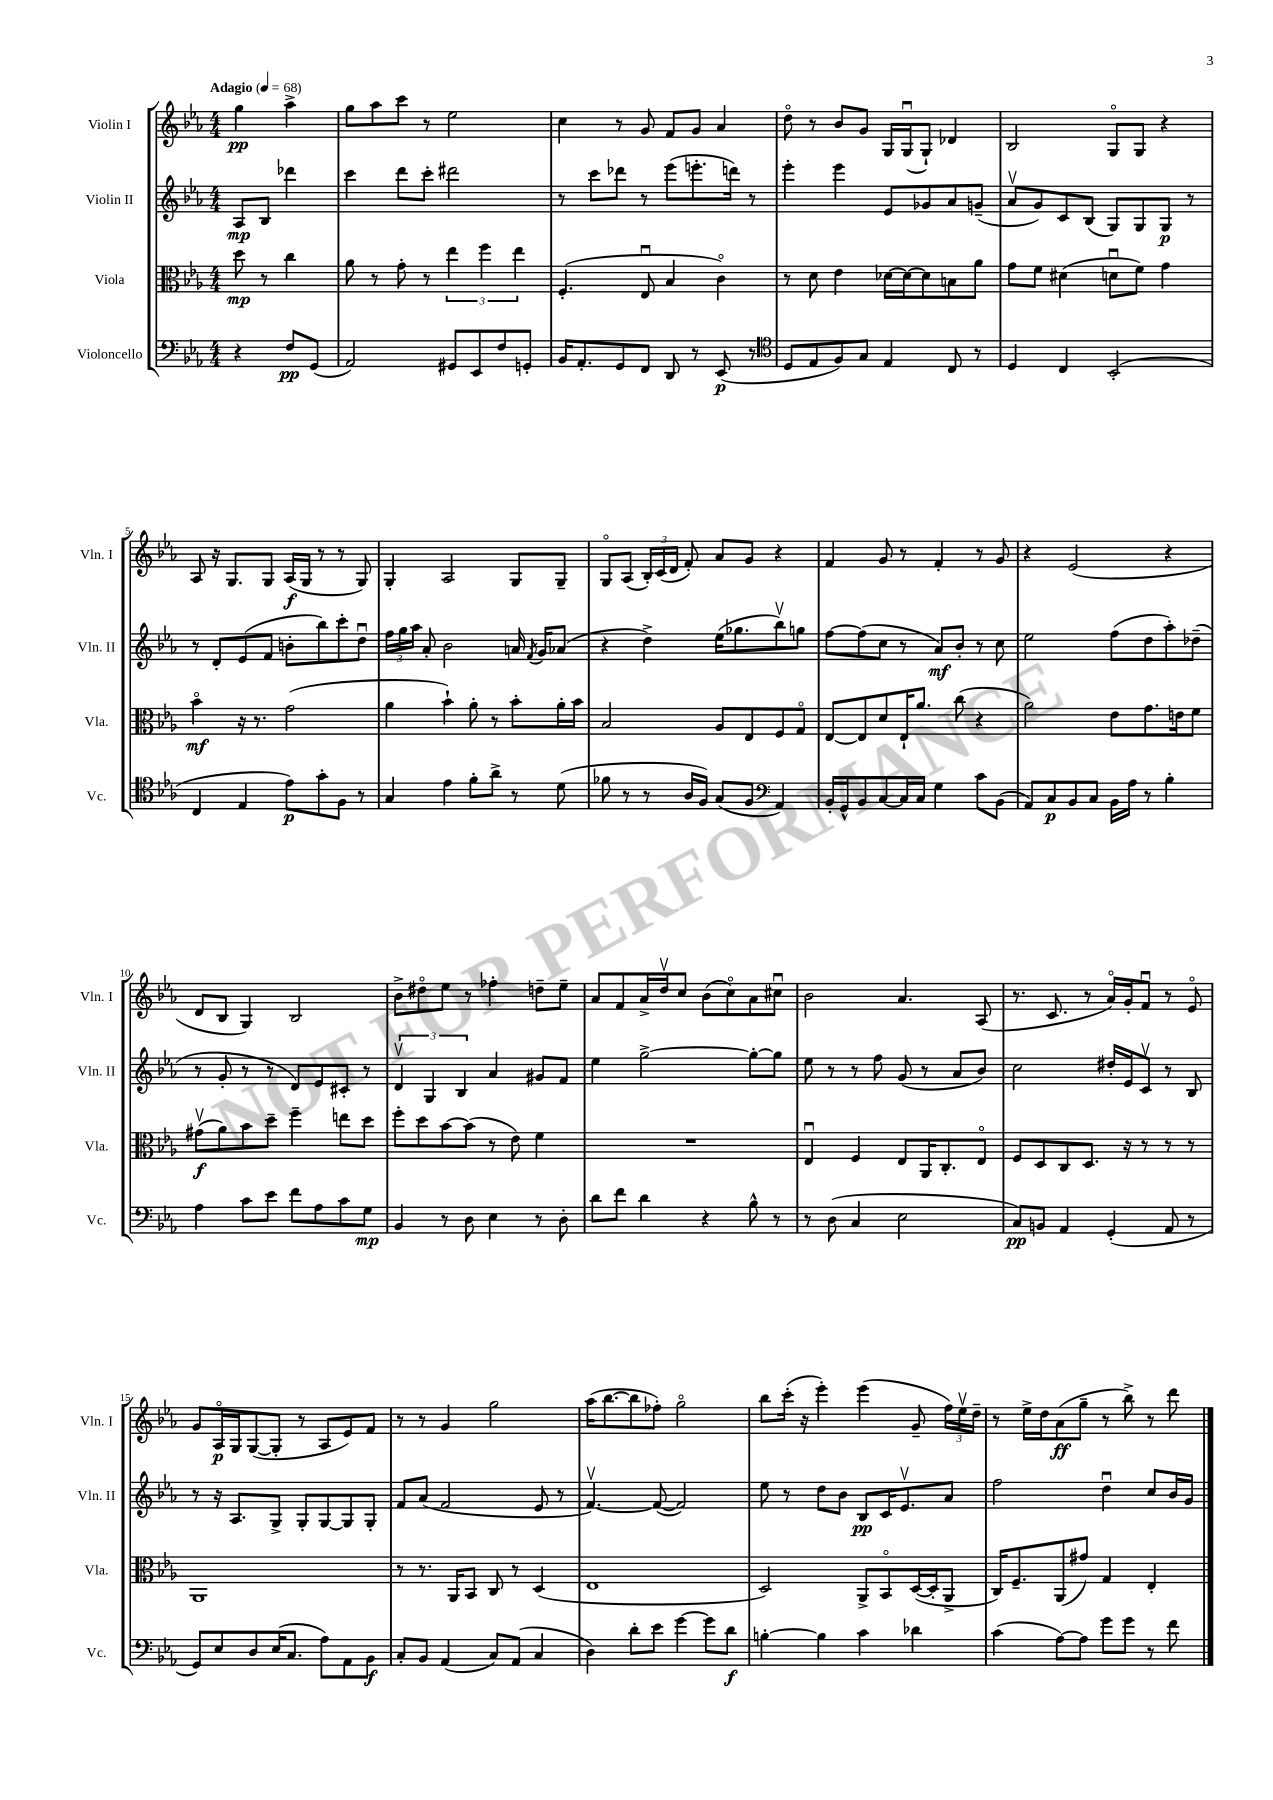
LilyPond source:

<<
\new StaffGroup <<
\new Staff = "s0" \with { instrumentName = "Violin I" shortInstrumentName = "Vln. I" } {
    \clef treble \key ees \major \numericTimeSignature \time 4/4 \partial 2 \tempo "Adagio" 4 = 68
    \autoBeamOff g''4\pp aes''4-> |
    g''8[ aes''8 c'''8] r8 ees''2 |
    c''4 r8 g'8 f'8[ g'8] aes'4 |
    d''8\flageolet r8 bes'8[ g'8] g16[ g16\downbow( g8]-!) des'4 |
    bes2 g8[\flageolet g8] r4 |
    aes8 r16 g8.[ g8] aes16[\f( g16] r8 r8 g8) |
    g4-. aes2 g8[ g8]-- |
    g8[\flageolet aes8]( \tuplet 3/2 { bes16[-.) c'16( d'16] } f'8-.) aes'8[ g'8] r4 |
    f'4 g'8 r8 f'4-. r8 g'8 |
    r4 ees'2( r4 |
    d'8[ bes8] g4) bes2 |
    bes'8[-> dis''8\flageolet ees''8] r8 fes''4-. d''8[-- ees''8]-- |
    aes'8[ f'8 aes'16-> d''16\upbow c''8] bes'8[( c''8\flageolet) aes'8 cis''8]\downbow |
    bes'2 aes'4. aes8( |
    r8. c'8. r8 aes'16[\flageolet) g'16-. f'8]\downbow r8 ees'8\flageolet |
    g'8[ aes16\flageolet\p g16 g8~( g8]-. r8 aes8[ ees'8) f'8] |
    r8 r8 g'4 g''2 |
    aes''16[( bes''8.~ bes''8 fes''8]-.) g''2\flageolet |
    bes''8[ c'''16]-.( r16 ees'''4-.) ees'''4( g'8-- \tuplet 3/2 { f''16[) ees''16\upbow d''16]-- } |
    r8 ees''16[-> d''16 aes'8\ff( g''8]-- r8 bes''8->) r8 d'''8 \bar "|." |
}
\new Staff = "s1" \with { instrumentName = "Violin II" shortInstrumentName = "Vln. II" } {
    \clef treble \key ees \major \numericTimeSignature \time 4/4 \partial 2
    \autoBeamOff aes8[\mp bes8] des'''4 |
    c'''4 d'''8[ c'''8]-. dis'''2 |
    r8 c'''8[ des'''8] r8 ees'''8[( e'''8.-. d'''16]) r8 |
    ees'''4-. ees'''4 ees'8[ ges'8 aes'8 g'8]--( |
    aes'8[\upbow g'8) c'8 bes8]( g8[) g8 g8]\p r8 |
    r8 d'8[-. ees'8( f'8] b'8[-. bes''8) c'''8-. d''8]\downbow |
    \tuplet 3/2 { f''16[ g''16 aes''16] } aes'8-. bes'2 a'16 \acciaccatura { f'8 } g'16[ aes'8]( |
    r4 d''4->) ees''16[( ges''8. bes''8\upbow) g''8] |
    f''8[~ f''8( c''8] r8 aes'8[\mf) bes'8]-. r8 c''8 |
    ees''2 f''8[( d''8 aes''8-.) des''8]--( |
    r8 g'8-. r8 r8 d'8[) ees'8 cis'8]-. r8 |
    \tuplet 3/2 { d'4\upbow g4 bes4 } aes'4 gis'8[ f'8] |
    ees''4 g''2~-> g''8[~-. g''8] |
    ees''8 r8 r8 f''8 g'8( r8 aes'8[ bes'8]) |
    c''2 dis''16[-. ees'16 c'8]\upbow r8 bes8 |
    r8 r16 aes8.[ g8]-> g8[-. g8~ g8 g8]-. |
    f'8[ aes'8]( f'2 ees'8 r8 |
    f'4.~\upbow) f'8~( f'2) |
    ees''8 r8 d''8[ bes'8] bes8[\pp c'16 ees'8.\upbow aes'8] |
    f''2 d''4\downbow c''8[ bes'16 g'16] \bar "|." |
}
\new Staff = "s2" \with { instrumentName = "Viola" shortInstrumentName = "Vla." } {
    \clef alto \key ees \major \numericTimeSignature \time 4/4 \partial 2
    \autoBeamOff d''8\mp r8 c''4 |
    aes'8 r8 g'8-. r8 \tuplet 3/2 { ees''4 f''4 ees''4 } |
    f4.-.( ees8\downbow bes4 c'4\flageolet) |
    r8 d'8 ees'4 des'16[~ des'16~ des'8 b8 aes'8] |
    g'8[ f'8] dis'4( d'8[\downbow f'8]) g'4 |
    bes'4\flageolet\mf r16 r8. g'2( |
    aes'4 bes'4-!) aes'8-. r8 bes'8[-. aes'16-. bes'16] |
    bes2 aes8[ ees8 f8 g8]\flageolet |
    ees8[~ ees8 d'8 ees16-! aes'8.] c''8( r4 |
    aes'2) ees'8[ g'8. e'16 f'8] |
    gis'8[\upbow\f( aes'8) bes'8 d''8]-- f''4-- e''8[ d''8] |
    f''8[-. d''8 bes'8~ bes'8]( r8 ees'8) f'4 |
    R1 |
    ees4\downbow f4 ees8[ aes,16 c8.-. ees8]\flageolet |
    f8[ d8 c8 d8.] r16 r8 r8 r8 |
    aes,1 |
    r8 r8. aes,16[ bes,8] c8 r8 d4( |
    ees1 |
    d2) aes,8[-> bes,8\flageolet d16~( d16-. aes,8]-> |
    c16[) f8.-- aes,8( gis'8]) g4 ees4-. \bar "|." |
}
\new Staff = "s3" \with { instrumentName = "Violoncello" shortInstrumentName = "Vc." } {
    \clef bass \key ees \major \numericTimeSignature \time 4/4 \partial 2
    \autoBeamOff r4 f8[\pp g,8]( |
    aes,2) gis,8[ ees,8 f8 g,8]-. |
    bes,16[ aes,8.-. g,8 f,8] d,8 r8 ees,8\p( r8 |
    \clef tenor d8[ ees8 f8) g8] ees4 c8 r8 |
    d4 c4 bes,2-.( |
    c4 ees4 ees'8[\p) g'8-. f8] r8 |
    g4 ees'4 f'8[-. aes'8]-> r8 d'8( |
    fes'8 r8 r8 aes16[ f16]) g8[( f8] \clef bass aes,4) |
    bes,16[-. g,16-^ bes,8 c8~ c16 c16] g4 c'8[ bes,8]( |
    aes,8[) c8\p bes,8 c8] bes,16[ aes16] r8 bes4-. |
    aes4 c'8[ ees'8] f'8[ aes8 c'8 g8]\mp |
    bes,4 r8 d8 ees4 r8 d8-. |
    d'8[ f'8] d'4 r4 bes8-^ r8 |
    r8 d8( c4 ees2 |
    c8[\pp) b,8] aes,4 g,4-.( aes,8 r8 |
    g,8[) ees8 d8 ees16( c8.] aes8[) aes,8 bes,8]\f |
    c8[-. bes,8] aes,4( c8[) aes,8]( c4 |
    d4) d'8[-. ees'8] g'4~ g'8[ d'8]\f |
    b4~-. b4 c'4 des'4 |
    c'4( aes8[~) aes8] g'8[ g'8] r8 f'8 \bar "|." |
}
>>
>>
